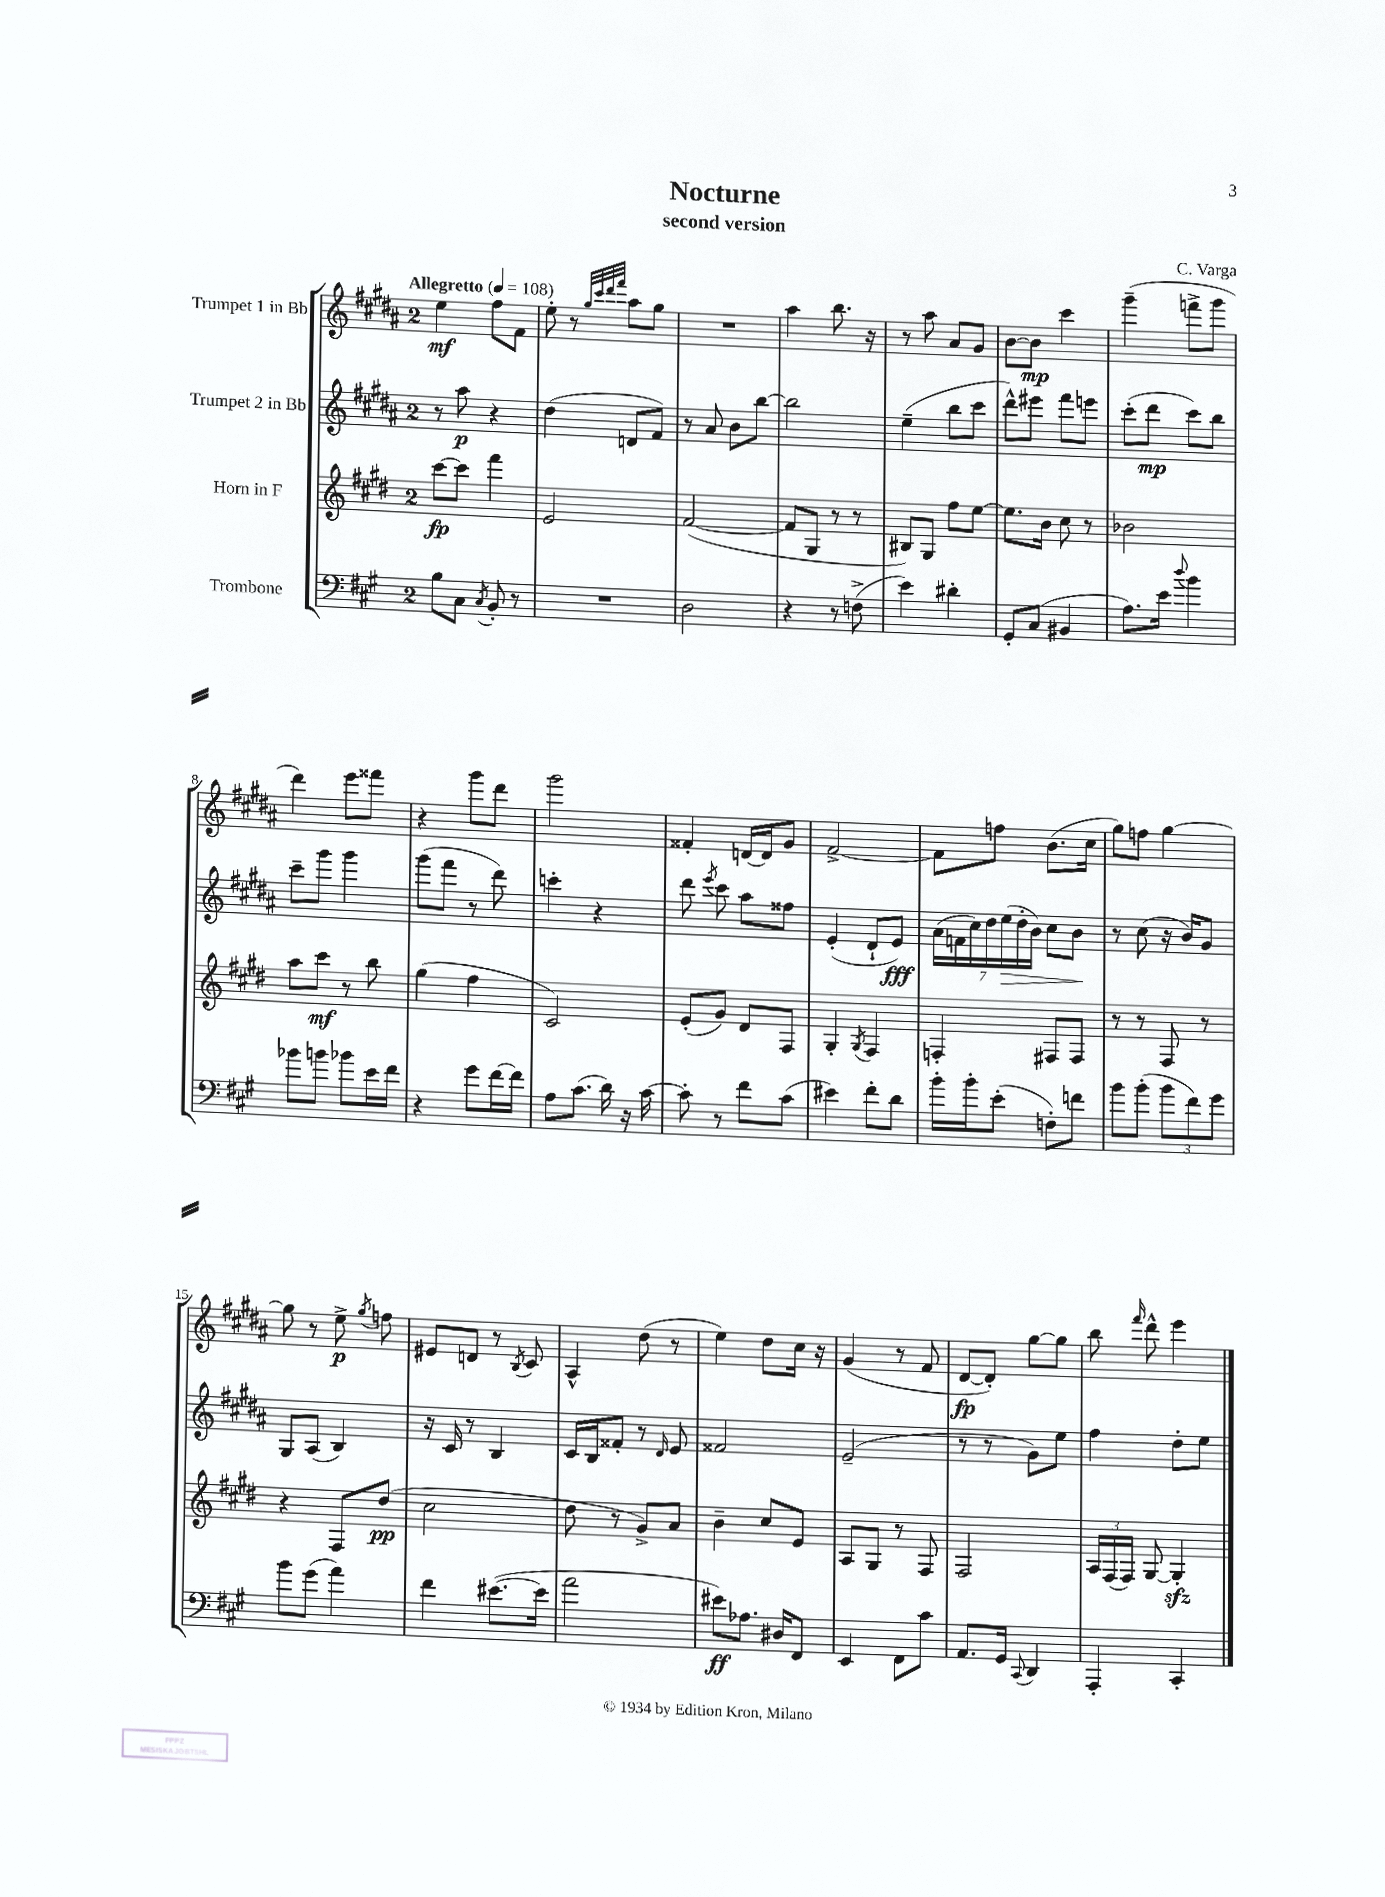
\header { title = "Nocturne" composer = "C. Varga" subtitle = "second version" }
<<
\new StaffGroup <<
\new Staff = "s0" \with { instrumentName = "Trumpet 1 in Bb" } {
    \clef treble \key b \major \once \override Staff.TimeSignature.style = #'single-digit \time 2/4 \tempo "Allegretto" 4 = 108
    \autoBeamOff e''4\mf fis''8[ fis'8] |
    e''8-. r8 \grace { gis''32[ cis'''32 dis'''32 fis'''32] } ais''8[ gis''8] |
    R2 |
    ais''4 b''8. r16 |
    r8 ais''8 ais'8[ gis'8] |
    b'8[~ b'8]\mp cis'''4 |
    gis'''4--( f'''8[-> gis'''8] |
    dis'''4) e'''8[ fisis'''8] |
    r4 gis'''8[ dis'''8] |
    gis'''2 |
    fisis'4-. d'16[~ d'16 gis'8] |
    fis'2~-> |
    fis'8[ f''8] b'8.[( cis''16] |
    gis''8[) f''8] gis''4~ |
    gis''8 r8 e''8->\p \acciaccatura { gis''8 } f''8 |
    eis'8[ d'8] r8 \acciaccatura { b8 } cis'8 |
    ais4-^ dis''8( r8 |
    e''4) dis''8[ cis''16] r16 |
    gis'4( r8 fis'8 |
    dis'8[~\fp dis'8]-.) gis''8[~ gis''8] |
    b''8 \grace { fis'''16 } dis'''8-^ e'''4 \bar "|." |
}
\new Staff = "s1" \with { instrumentName = "Trumpet 2 in Bb" } {
    \clef treble \key b \major \once \override Staff.TimeSignature.style = #'single-digit \time 2/4
    \autoBeamOff r8 ais''8\p r4 |
    dis''4( d'8[ fis'8]) |
    r8 ais'8 b'8[ b''8]~ |
    b''2 |
    e''4--( b''8[ cis'''8] |
    dis'''8[-^) eis'''8] fis'''8[ e'''8] |
    cis'''8[-.( dis'''8]\mp cis'''8[) b''8] |
    cis'''8[-- gis'''8] gis'''4 |
    gis'''8[( fis'''8] r8 dis'''8) |
    c'''4-. r4 |
    dis'''8 \acciaccatura { e'''8 } cis'''8 ais''8[ fisis''8] |
    e'4-.( dis'8[-! e'8]\fff) |
    \tuplet 7/4 { ais'16[( f'16 cis''16) dis''16 e''16\>( dis''16-. b'16]) } cis''8[ b'8]\! |
    r8 cis''8( r16 b'16[) gis'8] |
    gis8[ ais8]( b4) |
    r16 cis'16 r8 b4 |
    cis'16[ b16 fisis'8]-. r8 \grace { dis'16 } e'8 |
    fisis'2 |
    e'2--( |
    r8 r8 gis'8[) e''8] |
    fis''4 dis''8[-. e''8] \bar "|." |
}
\new Staff = "s2" \with { instrumentName = "Horn in F" } {
    \clef treble \key e \major \once \override Staff.TimeSignature.style = #'single-digit \time 2/4
    \autoBeamOff cis'''8[~\fp cis'''8] fis'''4 |
    e'2 |
    fis'2~( |
    fis'8[ gis8] r8 r8 |
    bis8[) gis8] fis''8[ e''8]~ |
    e''8.[ b'16] cis''8 r8 |
    bes'2 |
    a''8[ cis'''8]\mf r8 b''8 |
    gis''4( fis''4 |
    cis'2) |
    e'8[-.( gis'8]) dis'8[ fis8] |
    gis4-. \acciaccatura { gis8 } fis4 |
    f4-. fis8[ fis8] |
    r8 r8 fis8 r8 |
    r4 fis8[ dis''8]\pp( |
    cis''2 |
    dis''8 r8 gis'8[->) a'8] |
    b'4-- cis''8[ e'8] |
    a8[ gis8] r8 fis8 |
    fis2 |
    \tuplet 3/2 { a16[ fis16( fis16]) } gis8~ gis4-.\sfz \bar "|." |
}
\new Staff = "s3" \with { instrumentName = "Trombone" } {
    \clef bass \key a \major \once \override Staff.TimeSignature.style = #'single-digit \time 2/4
    \autoBeamOff b8[ cis8] \acciaccatura { cis8 } b,8-. r8 |
    R2 |
    d2 |
    r4 r8 f8->( |
    e'4) dis'4-. |
    gis,8[-. cis8]( bis,4 |
    a8.[) e'16] \appoggiatura { d''8 } b'4 |
    bes'8[ b'8] bes'8[ e'16 fis'16] |
    r4 gis'8[ fis'16~ fis'16] |
    a8[ cis'8.]( d'16) r16 cis'16~ |
    cis'8-. r8 fis'8[ cis'8]( |
    eis'4) fis'8[-. d'8] |
    b'16[-. b'16-. e'8]-.( f8[-.) f'8] |
    b'8[ b'8]-.( \tuplet 3/2 { b'8[ fis'8) gis'8] } |
    b'8[ gis'8]( a'4) |
    fis'4 eis'8.[~( eis'16] |
    a'2 |
    eis'8[\ff) aes8.] dis16[ fis,8] |
    e,4 fis,8[ cis'8] |
    a,8.[ gis,16] \appoggiatura { cis,8 } d,4 |
    a,,4-. cis,4-. \bar "|." |
}
>>
>>
